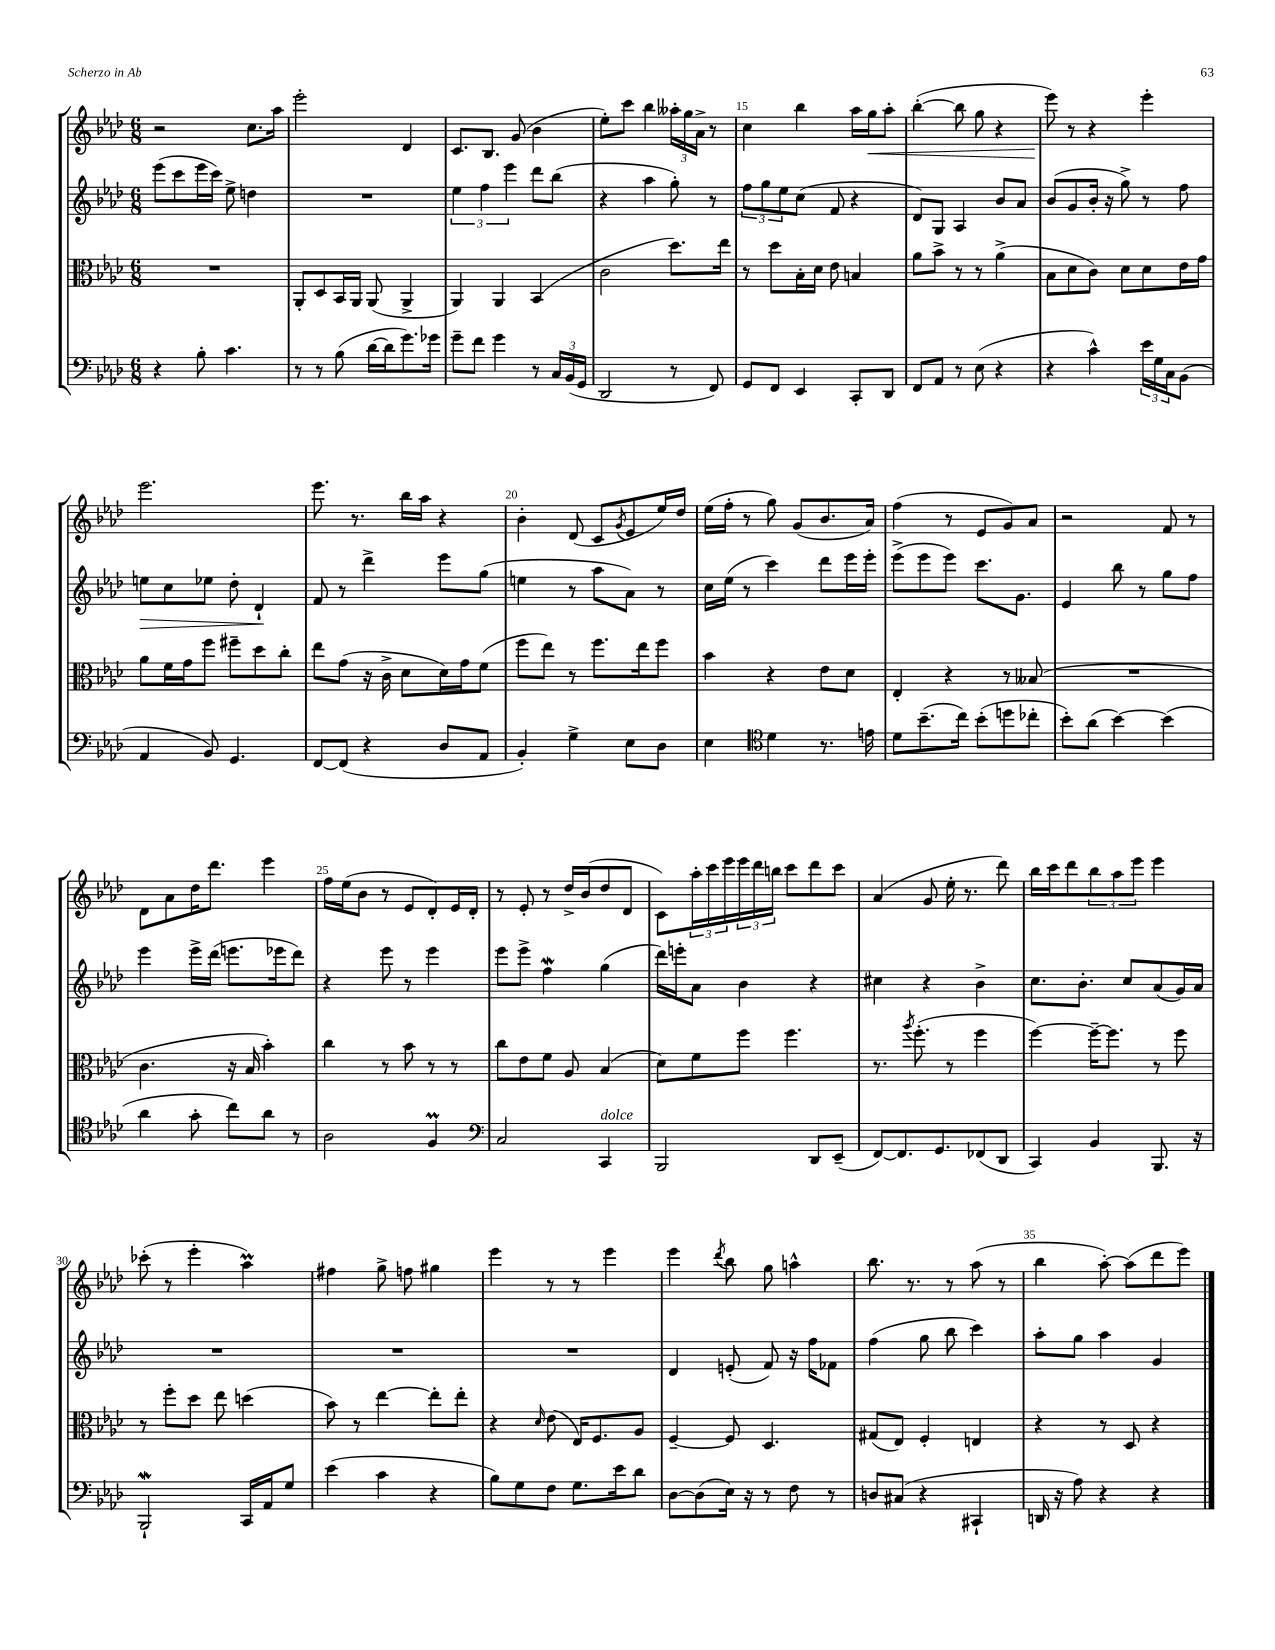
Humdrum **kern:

**kern	**kern	**kern	**kern
*staff4	*staff3	*staff2	*staff1
*clefF4	*clefC3	*clefG2	*clefG2
*k[b-e-a-d-]	*k[b-e-a-d-]	*k[b-e-a-d-]	*k[b-e-a-d-]
*M6/8	*M6/8	*M6/8	*M6/8
4r	2.r	(8eee-	2r
.	.	8ccc	.
8B-'	.	16eee-	.
.	.	16ccc)	.
4.c	.	8ee-^	.
.	.	4dd	8.cc
.	.	.	16aa-
=	=	=	=
8r	8AA-'	2.r	2eee-'
8r	8D-	.	.
(8B-	16BB-	.	.
.	16AA-	.	.
[16d-	(8AA-	.	.
16d-]	.	.	.
8.g)	4AA-^	.	4d-
16g-	.	.	.
=	=	=	=
8g~	4AA-)	6ee-	8.c
8f	.	.	.
.	.	6ff	.
.	.	.	8.B-
4g	4AA-	.	.
.	.	6eee-	.
.	.	.	(8g
8r	(4BB-	8ddd-	4b-
24C	.	(8bb-	.
(24BB-	.	.	.
24GG	.	.	.
=	=	=	=
2DD-	2c	4r	8ee-')
.	.	.	8ccc
.	.	4aa-	4bb-
8r	8.dd-)	8gg')	24aa--'
.	.	.	24gg
.	.	.	24a-^
8FF)	.	8r	8r
.	16ee-	.	.
=	=	=	=
8GG	8r	12ff	4cc
.	.	12gg	.
8FF	8dd-	.	.
.	.	12ee-	.
4EE-	16B-'	(8cc	4bb-
.	16d-	.	.
.	8e-	8f	.
8CC'	4B	4r	16aa-
.	.	.	16gg
8DD-	.	.	8aa-'
=	=	=	=
8FF	8a-	8d-)	([4bb-'
8AA-	8b-^	8G	.
8r	8r	4A-	8bb-]
(8E-	8r	.	8gg
4r	(4a-^	8b-	4r
.	.	8a-	.
=	=	=	=
4r	8B-	(8b-	8eee-)
.	8d-	8g	8r
4c^^)	8c)	16b-'	4r
.	.	16r	.
.	8d-	8gg^)	.
24e-	8d-	8r	4eee-'
24G	.	.	.
24C	.	.	.
(8BB-	16e-	8ff	.
.	16g	.	.
=	=	=	=
4AA-	8a-	8ee	2.eee-
.	16f	8cc	.
.	16g	.	.
8BB-)	8ff	8ee-	.
4.GG	8ff#~	8dd-'	.
.	8dd-	4d-`	.
.	8cc'	.	.
=	=	=	=
[8FF	8ee-	8f	8.eee-
(8FF]	(8g	8r	.
.	.	.	8.r
4r	16r	4ddd-^	.
.	16c^	.	.
.	8d-	.	16bb-
.	.	.	16aa-
8D-	16d-)	8eee-	4r
.	16g	.	.
8AA-	(8f	(8gg	.
=	=	=	=
4BB-')	8ff	4ee	4b-'
.	8ee-)	.	.
4G^	8r	8r	(8d-
.	8.ff	8aa-	8c
.	.	.	8qg
8E-	.	8a-)	8e-
.	16ee-	.	.
8D-	8ff	8r	16ee-)
.	.	.	16dd-
=	=	=	=
4E-	4b-	16cc	(16ee-
.	.	(16ee-	16ff'
.	.	8r	8r
*clefC4	*	*	*
4d-	4r	4ccc)	8gg)
.	.	.	(8g
8.r	8e-	8ddd-	8.b-
.	8d-	16eee-	.
16e	.	16eee-'	16a-)
=	=	=	=
8d-	4E-'	(8eee-^	(4ff
(8.b-~	.	8eee-	.
.	4r	8eee-)	8r
16cc)	.	.	.
(8b-'	.	8.ccc	8e-
8dd	8r	.	8g)
.	.	8.g	.
8cc-'	(8B--	.	8a-
=	=	=	=
8b-')	2.r	4e-	2r
(8a-	.	.	.
[4b-)	.	8bb-	.
.	.	8r	.
(4b-]	.	8gg	8f
.	.	8ff	8r
=	=	=	=
4a-	4.c	4eee-	8d-
.	.	.	8a-
8g'	.	16eee-^	16dd-
.	.	(16ddd-	8.ddd-
8cc)	16r	8.eee	.
.	16B-	.	.
8a-	4b-')	.	4eee-
.	.	16eee-	.
8r	.	8ddd-)	.
=	=	=	=
2A-	4cc	4r	16ff
.	.	.	(16ee-
.	.	.	8b-
.	8r	8eee-	8r
.	8b-	8r	8e-
4F	8r	4eee-	8d-')
.	8r	.	16e-
.	.	.	16d-'
=	=	=	=
*clefF4	*	*	*
2C	8cc	8eee-	8r
.	8e-	8eee-^	8e-'
.	8f	4ff	8r
.	8A-	.	16dd-^
.	.	.	(16b-
4CC	(4B-	(4gg	8dd-
.	.	.	8d-
=	=	=	=
2BBB-	8d-)	16ddd-)	8c)
.	.	16eee'	.
.	8f	8a-	24aa-'
.	.	.	24ccc
.	.	.	24eee-
.	8ff	4b-	24eee-
.	.	.	24ddd-
.	.	.	24bb
.	4.ff	.	8ccc
8DD-	.	4r	8ddd-
(8EE-~	.	.	8ccc
=	=	=	=
[8FF)	8.r	4cc#	(4a-
8.FF]	.	.	.
.	8qaa-	.	.
.	(8.ff'	.	.
.	.	4r	8g
8.GG	.	.	.
.	8r	.	16ee-'
.	.	.	8.r
(8FF-	4ff	4b-^	.
8DD-	.	.	8ddd-)
=	=	=	=
4CC)	[4ff)	8.cc	16bb-
.	.	.	16ccc
.	.	.	8ddd-
.	.	8.b-'	.
4BB-	16ff~_	.	12bb-
.	8.ff]	.	.
.	.	.	12aa-
.	.	8cc	.
.	.	.	12eee-
8.BBB-	8r	(8a-	4eee-
.	8ff	16g)	.
16r	.	16a-	.
=	=	=	=
2BBB-`	8r	2.r	(8ccc-'
.	8ff'	.	8r
.	8dd-	.	4eee-'
.	8ee-	.	.
16CC	(4dd	.	4aa-)
16AA-	.	.	.
8G	.	.	.
=	=	=	=
(4e-	8b-)	2.r	4ff#
.	8r	.	.
4c	[4ee-	.	8gg^
.	.	.	8ff
4r	8ee-']	.	4gg#
.	8ee-'	.	.
=	=	=	=
8B-)	4r	2.r	4eee-
8G	.	.	.
.	16qqd-	.	.
8F	(8e-	.	8r
8.G	16E-)	.	8r
.	8.F	.	.
.	.	.	4eee-
16e-	.	.	.
8d-	8A-	.	.
=	=	=	=
[8D-	[4F~	4d-	4eee-
(8D-]	.	.	.
.	.	.	8qddd-
16E-)	8F]	(8e'	8bb-
16r	.	.	.
8r	4.D-	8f)	8gg
8F	.	16r	4aa^^
.	.	16ff	.
8r	.	8f-	.
=	=	=	=
8D	(8G#	(4ff	8.bb-
(8C#	8E-)	.	.
.	.	.	8.r
4r	4F'	8gg	.
.	.	8bb-	8r
4CC#`	4E	4ccc)	(8aa-
.	.	.	8r
=	=	=	=
16DD	4r	8aa-'	4bb-
16r	.	.	.
8A-)	.	8gg	.
4r	8r	4aa-	[8aa-')
.	8D-	.	(8aa-]
4r	4r	4g	8ddd-
.	.	.	8eee-)
==	==	==	==
*-	*-	*-	*-
